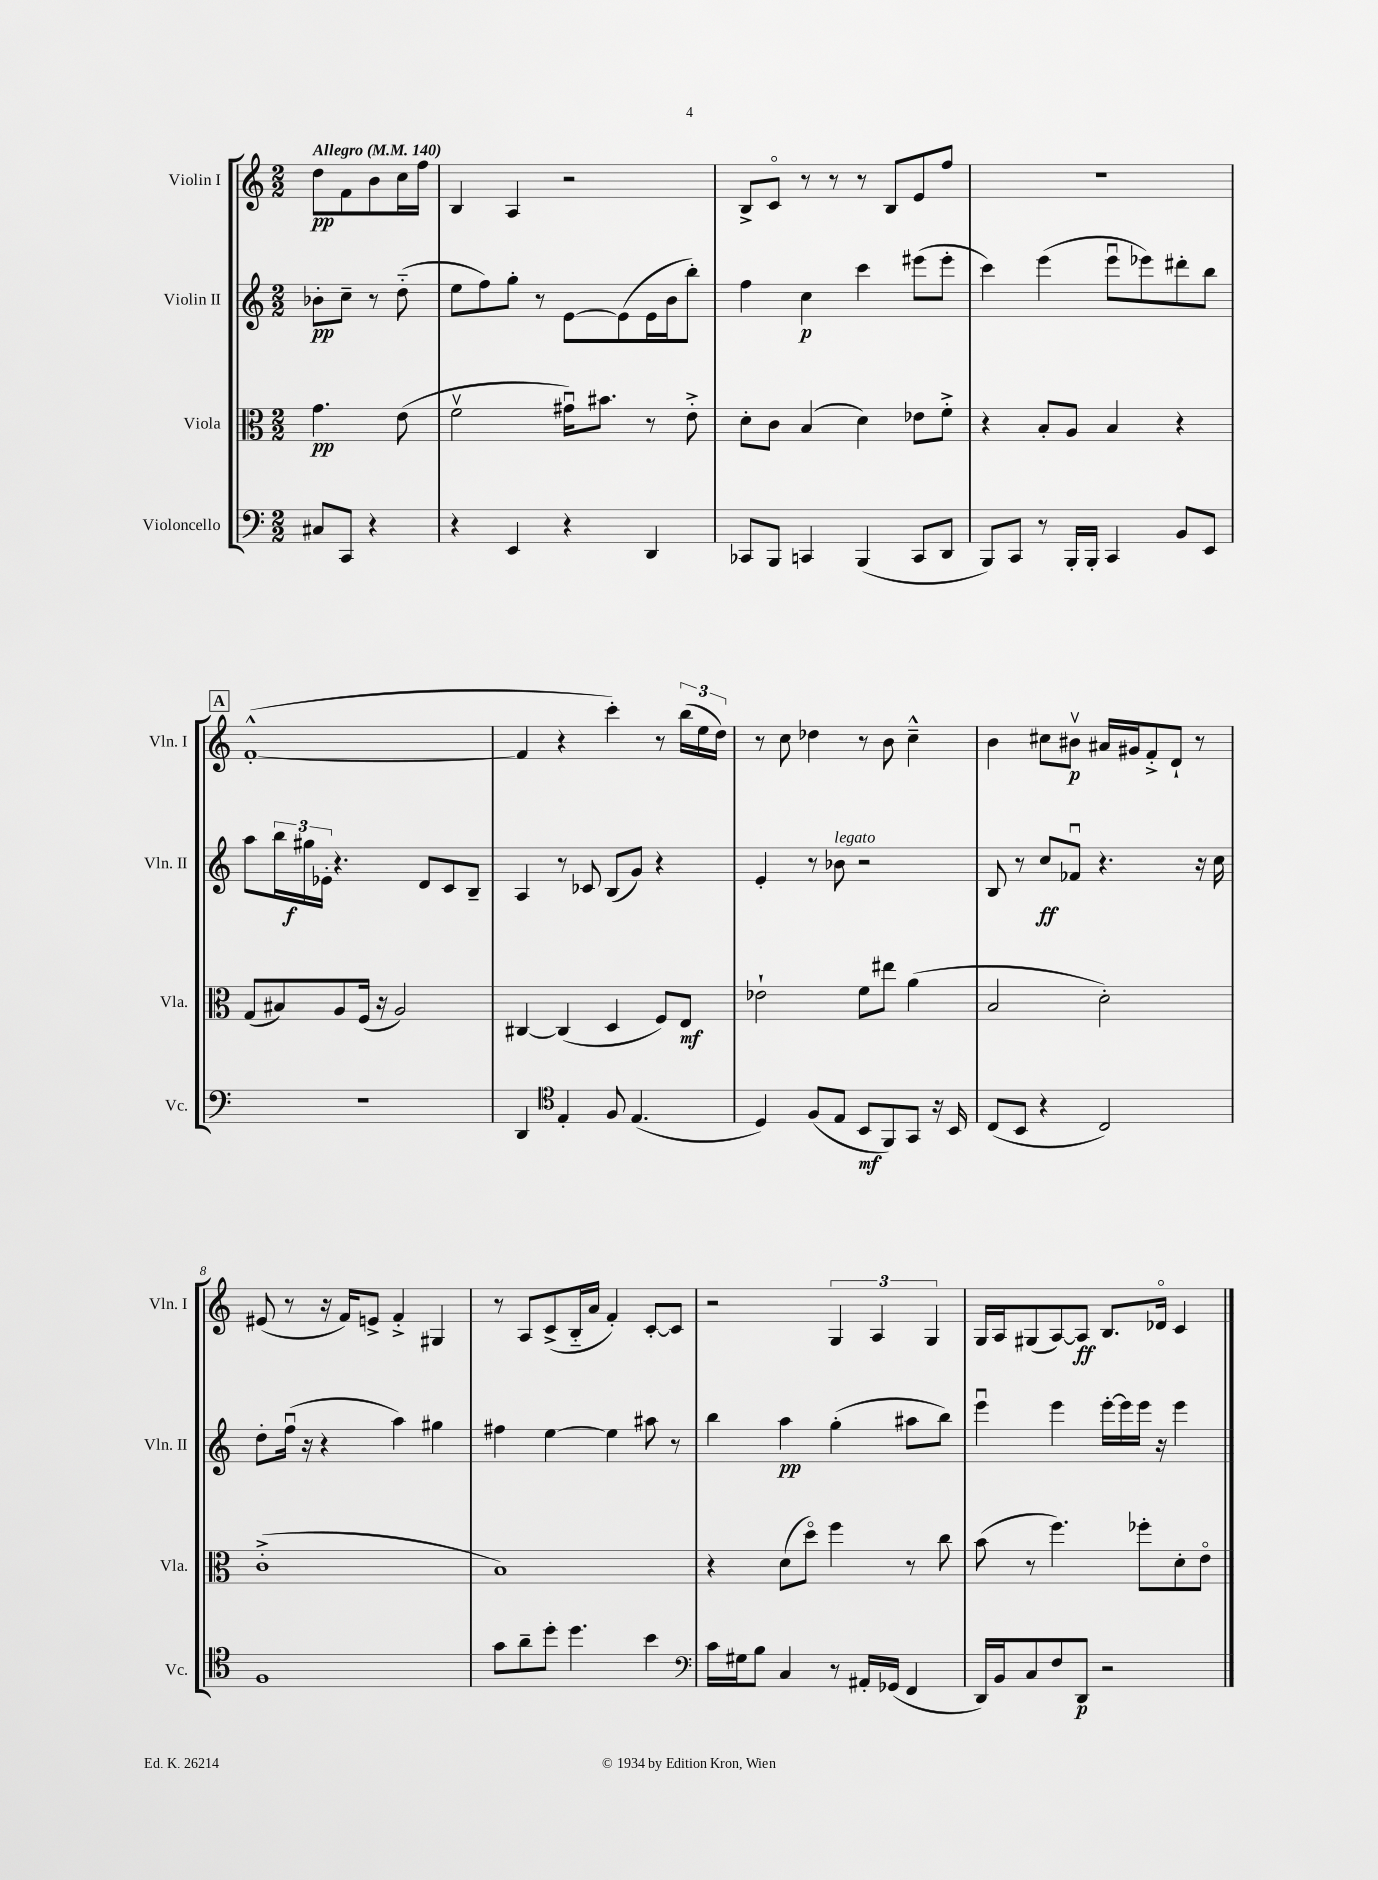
<<
\new StaffGroup <<
\new Staff = "s0" \with { instrumentName = "Violin I" shortInstrumentName = "Vln. I" } {
    \clef treble \key c \major \numericTimeSignature \time 2/2 \partial 2 \tempo "Allegro" 4 = 140
    d''8\pp f'8 b'8 c''16 f''16 |
    b4 a4 r2 |
    b8-> c'8\flageolet r8 r8 r8 b8 e'8 f''8 |
    R1 |
    \mark \markup { \box "A" } f'1~-.-^( |
    f'4 r4 c'''4-.) r8 \tuplet 3/2 { b''16( e''16 d''16) } |
    r8 c''8 des''4 r8 b'8 c''4---^ |
    b'4 cis''8 bis'8\upbow\p ais'16 gis'16 f'8-.-> d'8-! r8 |
    eis'8( r8 r16 f'16) e'8-> f'4-.-> gis4 |
    r8 a8 c'8->( b16-_ a'16 f'4-.) c'8~-. c'8 |
    r2 \tuplet 3/2 { g4 a4 g4 } |
    g16 a16 gis8( a8~) a8\ff b8. des'16\flageolet c'4 \bar "|." |
}
\new Staff = "s1" \with { instrumentName = "Violin II" shortInstrumentName = "Vln. II" } {
    \clef treble \key c \major \numericTimeSignature \time 2/2 \partial 2
    bes'8-.\pp c''8-- r8 d''8-_( |
    e''8 f''8) g''8-. r8 e'8~ e'8( e'16 b'16 b''8-.) |
    f''4 c''4\p c'''4 eis'''8( eis'''8-. |
    c'''4) e'''4( e'''8\downbow ees'''8) dis'''8-. b''8 |
    \mark \markup { \box "A" } a''8 \tuplet 3/2 { b''16 gis''16\f ees'16-. } r4. d'8 c'8 b8-- |
    a4 r8 ces'8 b8( g'8) r4 |
    e'4-. r8 bes'8^\markup { \italic "legato" } r2 |
    b8 r8 c''8\ff fes'8\downbow r4. r16 c''16 |
    d''8-. f''16\downbow( r16 r4 a''4) gis''4 |
    fis''4 e''4~ e''4 ais''8 r8 |
    b''4 a''4\pp g''4-.( ais''8 b''8) |
    e'''4\downbow e'''4 e'''16~-. e'''16 e'''16 r16 e'''4 \bar "|." |
}
\new Staff = "s2" \with { instrumentName = "Viola" shortInstrumentName = "Vla." } {
    \clef alto \key c \major \numericTimeSignature \time 2/2 \partial 2
    g'4.\pp e'8( |
    f'2\upbow gis'16\downbow) bis'8. r8 e'8-.-> |
    d'8-. c'8 b4( d'4) ees'8 f'8-.-> |
    r4 b8-. a8 b4 r4 |
    \mark \markup { \box "A" } g8( bis8) a8 f16( r16 a2) |
    cis4~ cis4( d4 f8) e8\mf |
    ees'2-! f'8 eis''8 a'4( |
    b2 d'2-.) |
    c'1-.->( |
    b1) |
    r4 d'8( d''8\flageolet) f''4 r8 c''8 |
    b'8( r8 f''4.) fes''8-. d'8-. e'8\flageolet \bar "|." |
}
\new Staff = "s3" \with { instrumentName = "Violoncello" shortInstrumentName = "Vc." } {
    \clef bass \key c \major \numericTimeSignature \time 2/2 \partial 2
    cis8 c,8 r4 |
    r4 e,4 r4 d,4 |
    ces,8 b,,8 c,4 b,,4( c,8 d,8 |
    b,,8) c,8 r8 b,,16-. b,,16-. c,4 b,8 e,8 |
    \mark \markup { \box "A" } r1 |
    d,4 \clef tenor e4-. f8 e4.( |
    d4) f8( e8 b,8\mf f,8) g,8 r16 b,16 |
    c8( b,8 r4 c2) |
    f1 |
    g'8 a'8-- d''8-. d''4. b'4 |
    \clef bass c'16 gis16 b8 c4 r8 ais,16-. ges,16( f,4 |
    d,16) b,16 c8 f8 d,8\p r2 \bar "|." |
}
>>
>>
